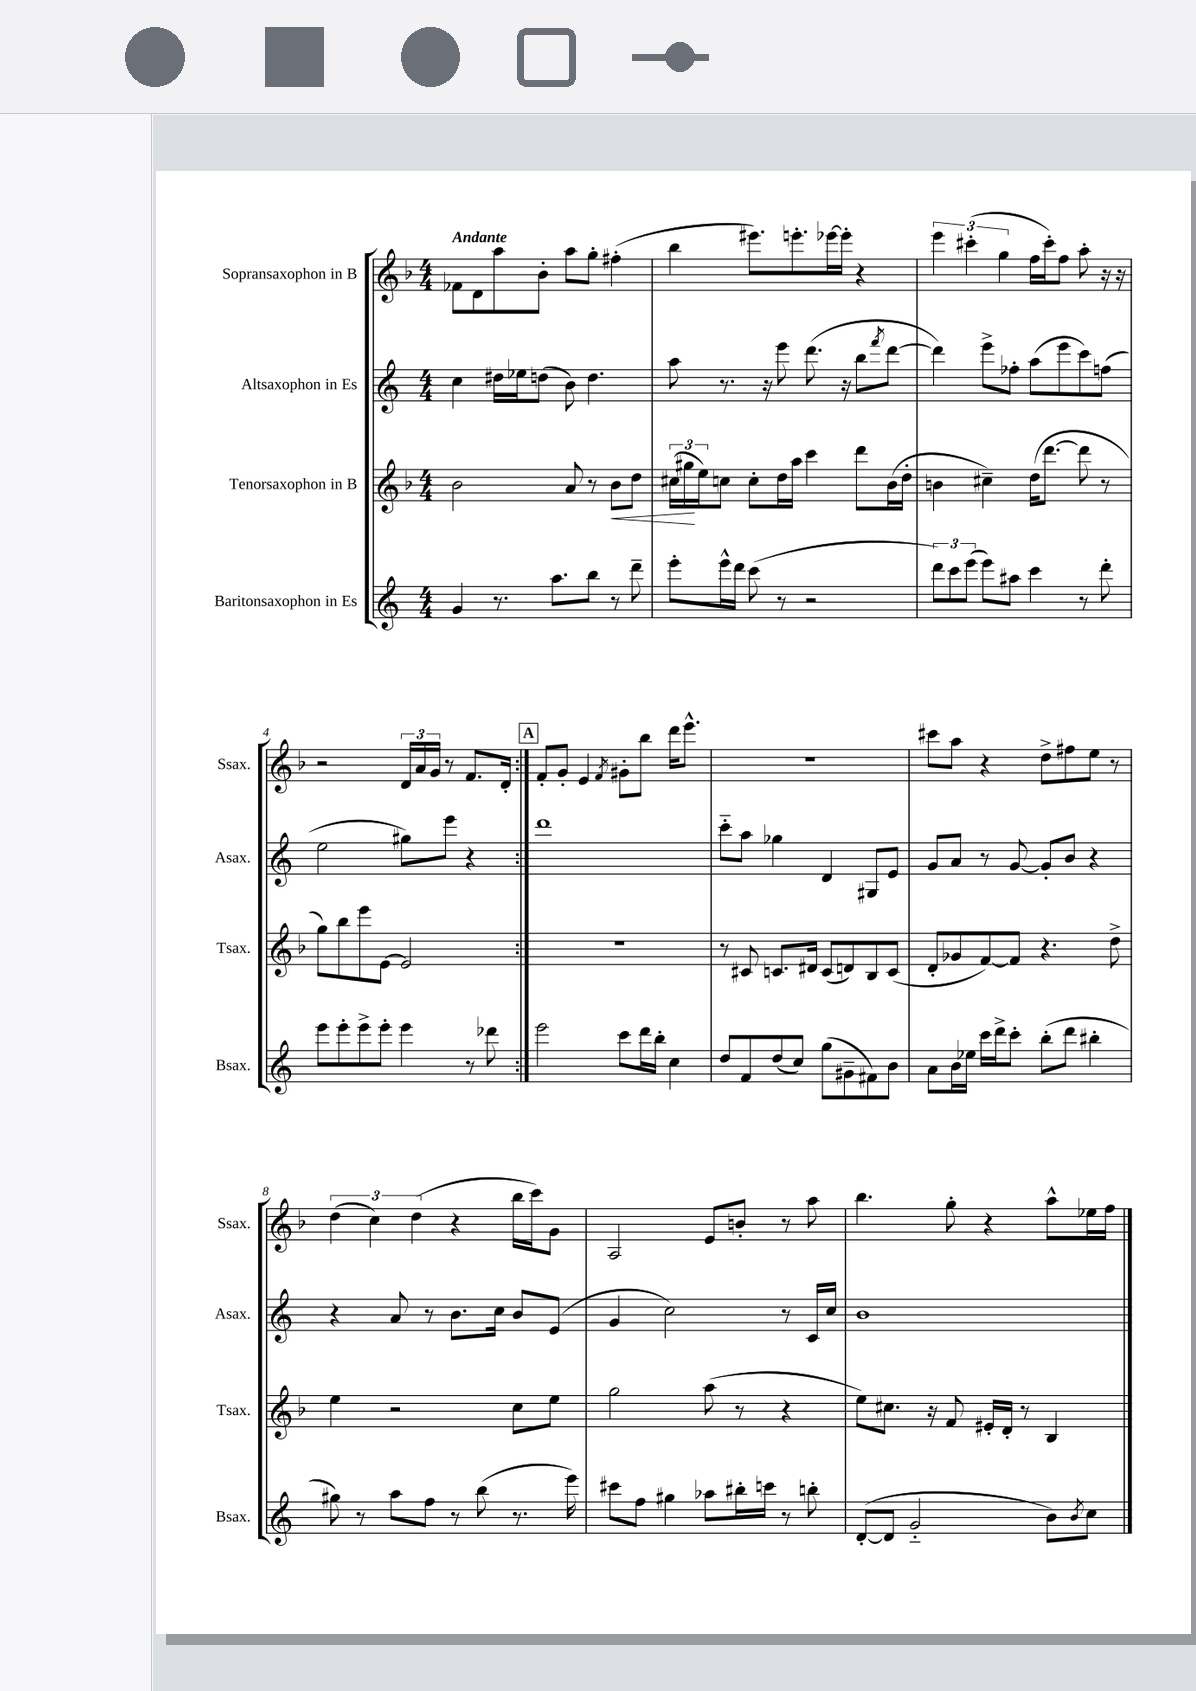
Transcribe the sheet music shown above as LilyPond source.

<<
\new StaffGroup <<
\new Staff = "s0" \with { instrumentName = "Sopransaxophon in B" shortInstrumentName = "Ssax." } {
    \clef treble \key f \major \numericTimeSignature \time 4/4 \tempo "Andante"
    \repeat volta 2 { fes'8 d'8 a''8 bes'8-. a''8 g''8-. fis''4-.( |
    bes''4 eis'''8.) e'''8.-. ees'''16~ ees'''16-. r4 |
    \tuplet 3/2 { e'''4 cis'''4-.( g''4 } f''16 cis'''16-.) f''8 a''8-. r16 r16 |
    r2 \tuplet 3/2 { d'16 a'16 g'16 } r8 f'8. d'16-. | }
    \mark \markup { \box "A" } f'8-. g'8-. e'4 \acciaccatura { f'8 } gis'8-. bes''8 d'''16 e'''8.-^ |
    r1 |
    cis'''8 a''8 r4 d''8-> fis''8 e''8 r8 |
    \tuplet 3/2 { d''4( c''4) d''4( } r4 bes''16 c'''16) g'8 |
    a2 e'8 b'8-. r8 a''8 |
    bes''4. g''8-. r4 a''8-^ ees''16 f''16 \bar "|." |
}
\new Staff = "s1" \with { instrumentName = "Altsaxophon in Es" shortInstrumentName = "Asax." } {
    \clef treble \key c \major \numericTimeSignature \time 4/4
    \repeat volta 2 { c''4 dis''16 ees''16 d''8( b'8) d''4. |
    a''8 r8. r16 e'''8 d'''8.( r16 b''8 \acciaccatura { f'''8 } d'''8~ |
    d'''4) e'''8-> fes''8-. a''8( e'''8 c'''8) f''8( |
    e''2 gis''8) e'''8 r4 | }
    \mark \markup { \box "A" } d'''1 |
    c'''8-_ a''8 ges''4 d'4 gis8 e'8 |
    g'8 a'8 r8 g'8~ g'8-. b'8 r4 |
    r4 a'8 r8 b'8. c''16 b'8 e'8( |
    g'4 c''2) r8 c'16 c''16 |
    b'1 \bar "|." |
}
\new Staff = "s2" \with { instrumentName = "Tenorsaxophon in B" shortInstrumentName = "Tsax." } {
    \clef treble \key f \major \numericTimeSignature \time 4/4
    \repeat volta 2 { bes'2 a'8 r8 bes'8\< d''8 |
    \tuplet 3/2 { cis''16( gis''16\! e''16) } c''8 c''8-. d''16 a''16 c'''4 d'''8 bes'16( d''16-. |
    b'4 cis''4--) d''16( d'''8.~ d'''8 r8 |
    g''8) bes''8 e'''8 e'8~ e'2 | }
    \mark \markup { \box "A" } R1 |
    r8 cis'8 c'8. dis'16 c'8( d'8) bes8 c'8( |
    d'8-. ges'8 f'8~) f'8 r4. d''8-> |
    e''4 r2 c''8 e''8 |
    g''2 a''8( r8 r4 |
    e''8) cis''8. r16 f'8 eis'16-. d'16-. r8 bes4 \bar "|." |
}
\new Staff = "s3" \with { instrumentName = "Baritonsaxophon in Es" shortInstrumentName = "Bsax." } {
    \clef treble \key c \major \numericTimeSignature \time 4/4
    \repeat volta 2 { g'4 r8. a''8. b''8 r8 d'''8-- |
    e'''8-. e'''16-^ d'''16 c'''8( r8 r2 |
    \tuplet 3/2 { d'''8) c'''8 e'''8( } e'''8) ais''8 c'''4 r8 d'''8-. |
    e'''8 e'''8-. e'''8-> e'''8-. e'''4 r8 des'''8 | }
    \mark \markup { \box "A" } e'''2 c'''8 d'''16 b''16-. c''4 |
    d''8 f'8 d''8( c''8) g''8( gis'8-- fis'8) b'8 |
    a'8 b'16 ees''16 c'''16 d'''16-> c'''8-. b''8-.( d'''8 bis''4-. |
    gis''8) r8 a''8 f''8 r8 b''8( r8. e'''16) |
    cis'''8 f''8 gis''4 aes''8 bis''16-. c'''16 r8 b''8-. |
    d'8~-.( d'8 g'2-_ b'8) \acciaccatura { b'8 } c''8 \bar "|." |
}
>>
>>
